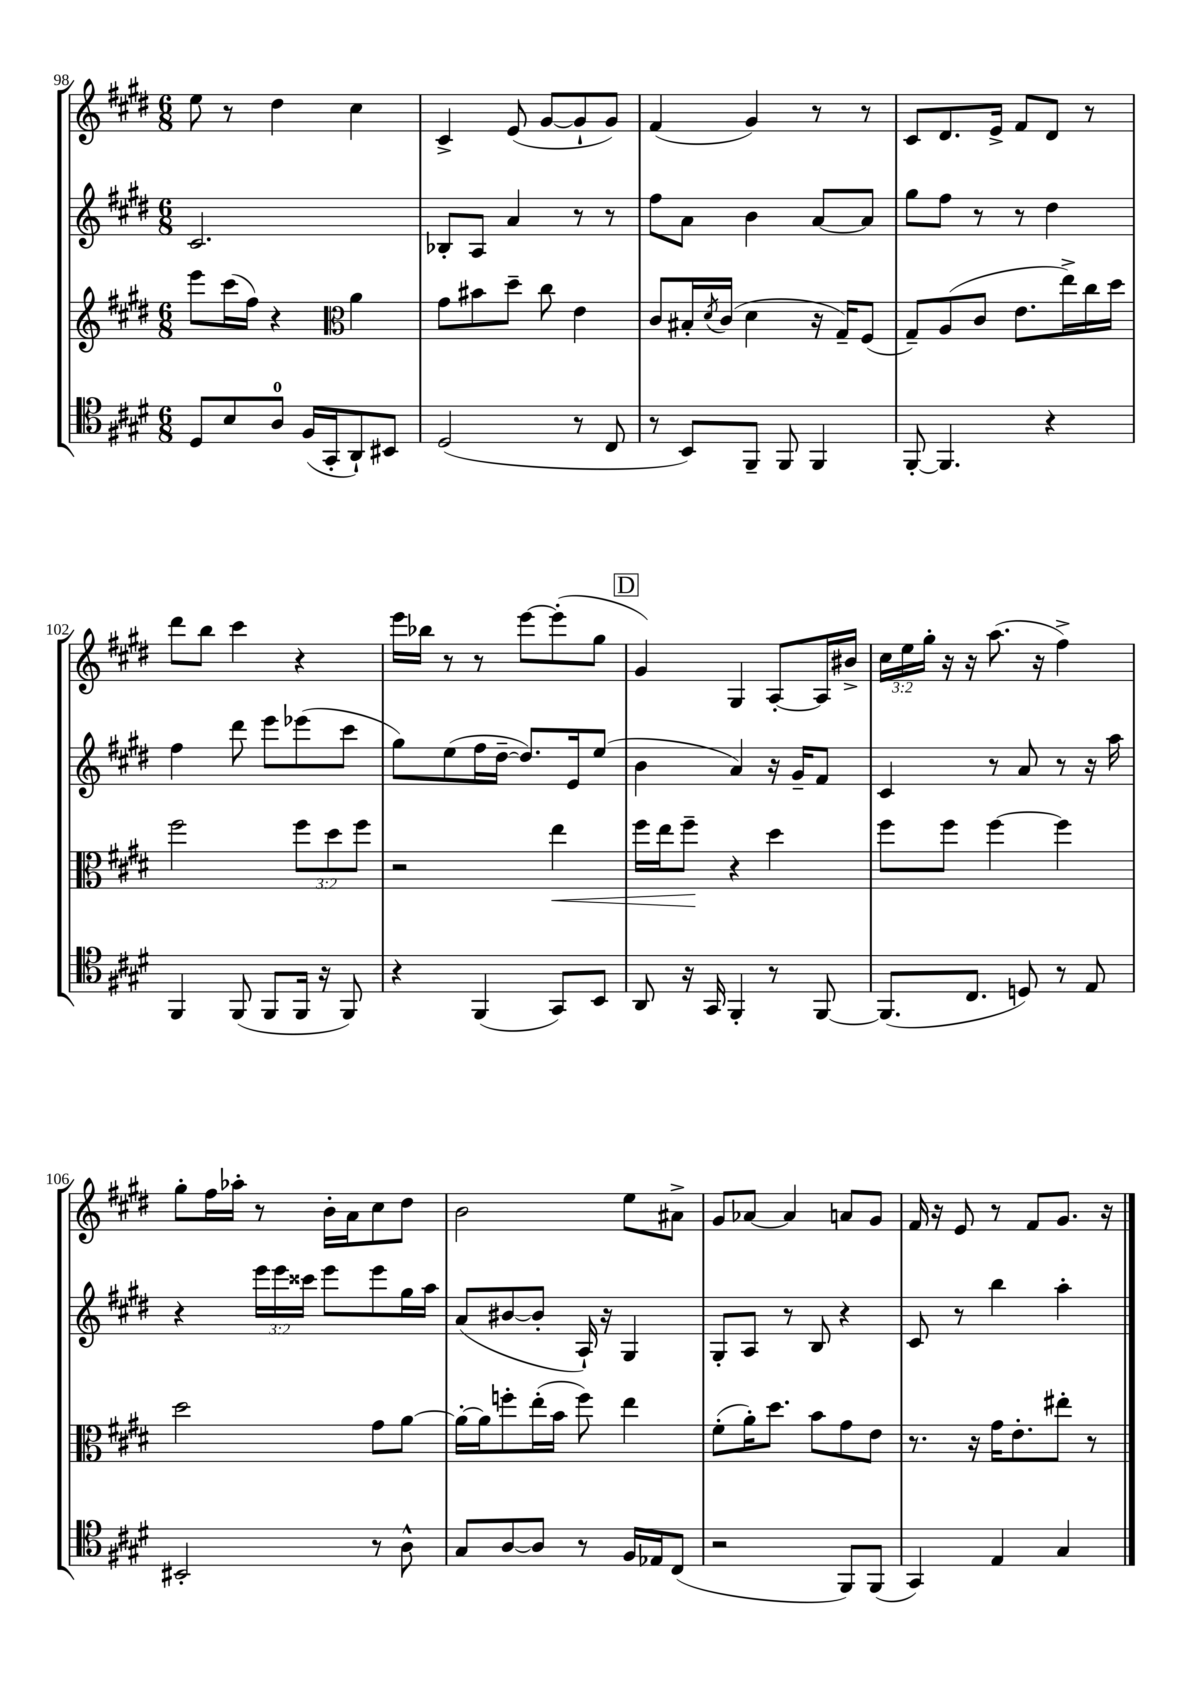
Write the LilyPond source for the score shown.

<<
\new StaffGroup <<
\new Staff = "s0" {
    \clef treble \key e \major \numericTimeSignature \time 6/8 \override Staff.TupletNumber.text = #tuplet-number::calc-fraction-text
    e''8 r8 dis''4 cis''4 |
    cis'4-> e'8( gis'8~ gis'8-! gis'8) |
    fis'4( gis'4) r8 r8 |
    cis'8 dis'8. e'16-> fis'8 dis'8 r8 |
    dis'''8 b''8 cis'''4 r4 |
    e'''16 bes''16 r8 r8 e'''8~ e'''8-.( gis''8 |
    \mark \markup { \box "D" } gis'4) gis4 a8~-. a16 bis'16-> |
    \tuplet 3/2 { cis''16 e''16 gis''16-. } r16 r16 a''8.( r16 fis''4->) |
    gis''8-. fis''16 aes''16-. r8 b'16-. a'16 cis''8 dis''8 |
    b'2 e''8 ais'8-> |
    gis'8 aes'8~ aes'4 a'8 gis'8 |
    fis'16 r16 e'8 r8 fis'8 gis'8. r16 \bar "|." |
}
\new Staff = "s1" {
    \clef treble \key e \major \numericTimeSignature \time 6/8 \override Staff.TupletNumber.text = #tuplet-number::calc-fraction-text
    cis'2. |
    bes8-. a8 a'4 r8 r8 |
    fis''8 a'8 b'4 a'8~ a'8 |
    gis''8 fis''8 r8 r8 dis''4 |
    fis''4 dis'''8 e'''8 ees'''8( cis'''8 |
    gis''8) e''8( fis''16 dis''16~-- dis''8.) e'16 e''8( |
    \mark \markup { \box "D" } b'4 a'4) r16 gis'16-- fis'8 |
    cis'4 r8 a'8 r8 r16 a''16 |
    r4 \tuplet 3/2 { e'''16 e'''16 cisis'''16 } e'''8 e'''8 gis''16 a''16 |
    a'8( bis'8~ bis'8-. a16-!) r16 gis4 |
    gis8-. a8 r8 b8 r4 |
    cis'8 r8 b''4 a''4-. \bar "|." |
}
\new Staff = "s2" {
    \clef treble \key e \major \numericTimeSignature \time 6/8 \override Staff.TupletNumber.text = #tuplet-number::calc-fraction-text
    e'''8 cis'''16( fis''16) r4 \clef alto a'4 |
    gis'8 bis'8 dis''8-- cis''8 e'4 |
    cis'8 bis16-. \acciaccatura { dis'8 } cis'16( dis'4 r16 gis16--) fis8( |
    gis8--) a8( cis'8 e'8. e''16->) cis''16 dis''16 |
    fis''2 \tuplet 3/2 { fis''8 dis''8 fis''8 } |
    r2 e''4\< |
    \mark \markup { \box "D" } fis''16 e''16 fis''8--\! r4 dis''4 |
    fis''8 fis''8 fis''4~ fis''4 |
    dis''2 gis'8 a'8~ |
    a'16~-. a'16 f''8-. e''16-.( b'16 f''8) e''4 |
    fis'8-.( a'16-.) dis''8. b'8 gis'8 e'8 |
    r8. r16 gis'16 e'8.-. eis''8-. r8 \bar "|." |
}
\new Staff = "s3" {
    \clef tenor \key e \major \numericTimeSignature \time 6/8
    dis8 b8 a8-0 fis16( gis,16-. a,8-!) bis,8 |
    dis2( r8 cis8 |
    r8 b,8) fis,8-- fis,8 fis,4 |
    fis,8~-. fis,4. r4 |
    fis,4 fis,8( fis,8 fis,16 r16 fis,8) |
    r4 fis,4( gis,8) b,8 |
    \mark \markup { \box "D" } a,8 r16 gis,16 fis,4-. r8 fis,8~ |
    fis,8.( cis8. d8) r8 e8 |
    bis,2-. r8 a8-^ |
    gis8 a8~ a8 r8 fis16 ees16 cis8( |
    r2 fis,8) fis,8( |
    gis,4) e4 gis4 \bar "|." |
}
>>
>>
\layout { \context { \Score currentBarNumber = #98 } }
